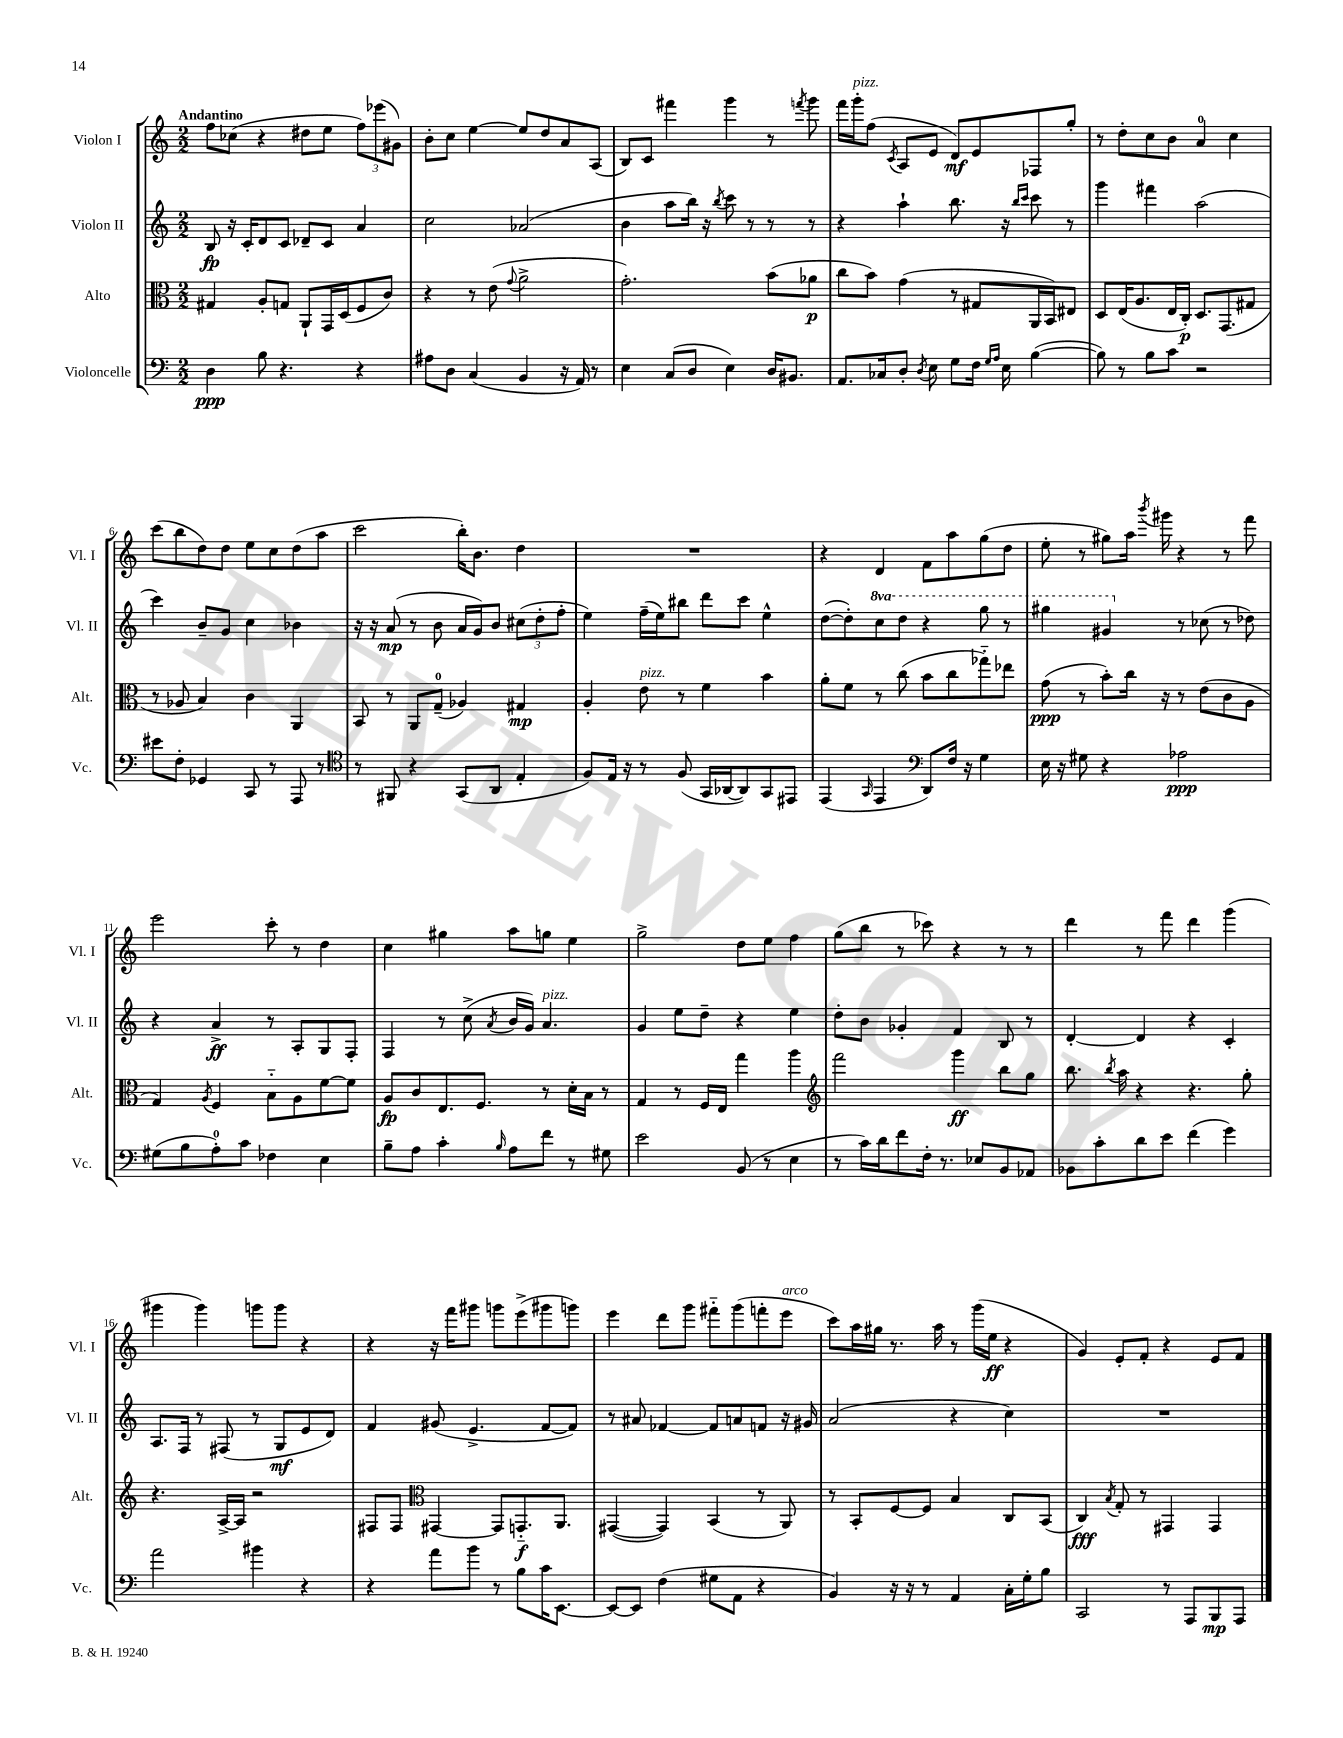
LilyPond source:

<<
\new StaffGroup <<
\new Staff = "s0" \with { instrumentName = "Violon I" shortInstrumentName = "Vl. I" } {
    \clef treble \key c \major \numericTimeSignature \time 2/2 \tempo "Andantino"
    \autoBeamOff f''8[ ces''8]( r4 dis''8[ e''8] \tuplet 3/2 { f''8[) ees'''8( gis'8]) } |
    b'8[-. c''8] e''4~ e''8[ d''8 a'8 a8]( |
    b8[) c'8] fis'''4 g'''4 r8 \acciaccatura { f'''8 } g'''8 |
    f'''16[ g'''16-.^\markup { \italic "pizz." } f''8]( \acciaccatura { c'8 } a8[ e'8] d'8[\mf) e'8 fes8 g''8]-. |
    r8 d''8[-. c''8 b'8] a'4-0 c''4 |
    c'''8[( b''8 d''8) d''8] e''8[ c''8 d''8( a''8] |
    c'''2 b''16[-.) b'8.] d''4 |
    R1 |
    r4 d'4 f'8[ a''8 g''8( d''8] |
    e''8-. r8 gis''8[) a''16] \acciaccatura { b'''8 } gis'''16 r4 r8 f'''8 |
    e'''2 c'''8-. r8 d''4 |
    c''4 gis''4 a''8[ g''8] e''4 |
    g''2-> d''8[ e''8] f''4 |
    g''8[( b''8] r8 ces'''8) r4 r8 r8 |
    d'''4 r8 f'''8 d'''4 g'''4( |
    gis'''4 gis'''4) g'''8[ g'''8] r4 |
    r4 r16 f'''16[ gis'''8] g'''8[ e'''8->( gis'''8 g'''8]) |
    e'''4 d'''8[ g'''8] fis'''8[-_ g'''8( f'''8-. e'''8]^\markup { \italic "arco" } |
    c'''8[) a''16 gis''16] r8. a''16 r8 g'''16[( e''16]\ff r4 |
    g'4) e'8[-. f'8]-. r4 e'8[ f'8] \bar "|." |
}
\new Staff = "s1" \with { instrumentName = "Violon II" shortInstrumentName = "Vl. II" } {
    \clef treble \key c \major \numericTimeSignature \time 2/2 \set Staff.ottavationMarkups = #ottavation-simple-ordinals
    \autoBeamOff b8\fp r16 c'16[-. d'8 c'8] des'8[-- c'8] a'4 |
    c''2 aes'2( |
    b'4 a''8[ b''16]) r16 \acciaccatura { b''8 } c'''8 r8 r8 r8 |
    r4 a''4-! b''8. r16 \grace { b''16[ c'''16] } c'''8 r8 |
    g'''4 fis'''4 a''2( |
    c'''4) b'8[-- g'8] c''4 bes'4 |
    r16 r16 a'8\mp( r8 b'8 a'16[ g'16) b'8] \tuplet 3/2 { cis''8[( d''8-. f''8]-. } |
    e''4) f''16[--( e''16) bis''8] d'''8[ c'''8] e''4-^ |
    d''8[~( d''8-.) \ottava #1 c'''8 d'''8] r4 g'''8 r8 |
    gis'''4 gis''4 \ottava #0 r8 ces''8( r8 des''8) |
    r4 a'4->\ff r8 a8[-. g8 f8]-. |
    f4 r8 c''8->( \acciaccatura { a'8 } b'16[ g'16]) a'4.^\markup { \italic "pizz." } |
    g'4 e''8[ d''8]-- r4 e''4 |
    d''8[-. b'8] ges'4-. f'4 b8 r8 |
    d'4~-. d'4 r4 c'4-. |
    a8.[ f16] r8 fis8( r8 g8[\mf e'8 d'8]) |
    f'4 gis'8( e'4.-> f'8[~ f'8]) |
    r8 ais'8 fes'4~ fes'8[ a'8 f'8] r16 gis'16 |
    a'2( r4 c''4) |
    R1 \bar "|." |
}
\new Staff = "s2" \with { instrumentName = "Alto" shortInstrumentName = "Alt." } {
    \clef alto \key c \major \numericTimeSignature \time 2/2
    \autoBeamOff gis4 a8[-. g8] a,8[-! g,16 d16( f8 c'8]) |
    r4 r8 e'8( \appoggiatura { g'8 } a'2-> |
    g'2.-.) b'8[( aes'8]\p |
    c''8[ b'8]) g'4( r8 gis8[ a,16 b,16) eis8] |
    d8[ e16( a8. e16 c16]-.\p) d8.[ g,8.( gis8] |
    r8 aes8 b4) c'4 a,4 |
    b,8 r8 a,8[ g8]-0--( aes4) gis4\mp |
    a4-. e'8^\markup { \italic "pizz." } r8 f'4 b'4 |
    a'8[-. f'8] r8 c''8( b'8[ c''8 ges''8-_) ees''8] |
    g'8\ppp( r8 b'8[-.) c''16] r16 r8 e'8[( c'8 a8] |
    g4) \acciaccatura { a8 } f4 b8[-_ a8 f'8~ f'8] |
    a8[\fp c'8 e8. f8.] r8 d'16[-. b16] r8 |
    g4 r8 f16[ e16] g''4 a''4 |
    \clef treble f'''2 g'''4\ff b''8[ g''8] |
    b''8. \acciaccatura { b''8 } a''16 r4 r4. g''8-. |
    r4. a16[~-> a16] r2 |
    fis8[ fis8] \clef alto gis,4~ gis,8[ g,8.-_\f a,8.] |
    gis,4~( gis,4) b,4( r8 a,8) |
    r8 b,8[-. f8~ f8] b4 c8[ b,8]( |
    c4\fff) \acciaccatura { b8 } g8-. r8 gis,4 gis,4 \bar "|." |
}
\new Staff = "s3" \with { instrumentName = "Violoncelle" shortInstrumentName = "Vc." } {
    \clef bass \key c \major \numericTimeSignature \time 2/2
    \autoBeamOff d4\ppp b8 r4. r4 |
    ais8[ d8] c4( b,4 r16 a,16) r8 |
    e4 c8[( d8] e4) d16[ bis,8.] |
    a,8.[ ces16 d8]-. \acciaccatura { d8 } e8 g8[ f16] \grace { g16[ a16] } e16 b4~( |
    b8) r8 b8[ c'8] r2 |
    eis'8[ f8]-. ges,4 c,8 r8 a,,8 r8 |
    \clef tenor r8 fis,8 r4 g,8[( a,8] e4-. |
    f8[) e16] r16 r8 f8( g,16[ aes,16~ aes,8) g,8 eis,8] |
    e,4( \grace { g,16 } e,4 \clef bass d,8[) f16] r16 g4 |
    e16 r16 gis8 r4 aes2\ppp |
    gis8[( b8 a8-0-.) c'8] fes4 e4 |
    b8[-- a8] c'4-. \grace { b16 } a8[ f'8] r8 gis8 |
    e'2 b,8( r8 e4 |
    r8 c'16[) d'16 f'8 f16]-. r8. ees8[ b,8 aes,8] |
    bes,8[ c'8-. d'8 e'8] f'4( g'4) |
    a'2 bis'4 r4 |
    r4 a'8[ b'8] r8 b8[ c'16 e,8.]~ |
    e,8[~ e,8] f4( gis8[ a,8] r4 |
    b,4) r16 r16 r8 a,4 c16[-. g16-. b8] |
    c,2 r8 a,,8[ b,,8\mp a,,8] \bar "|." |
}
>>
>>
